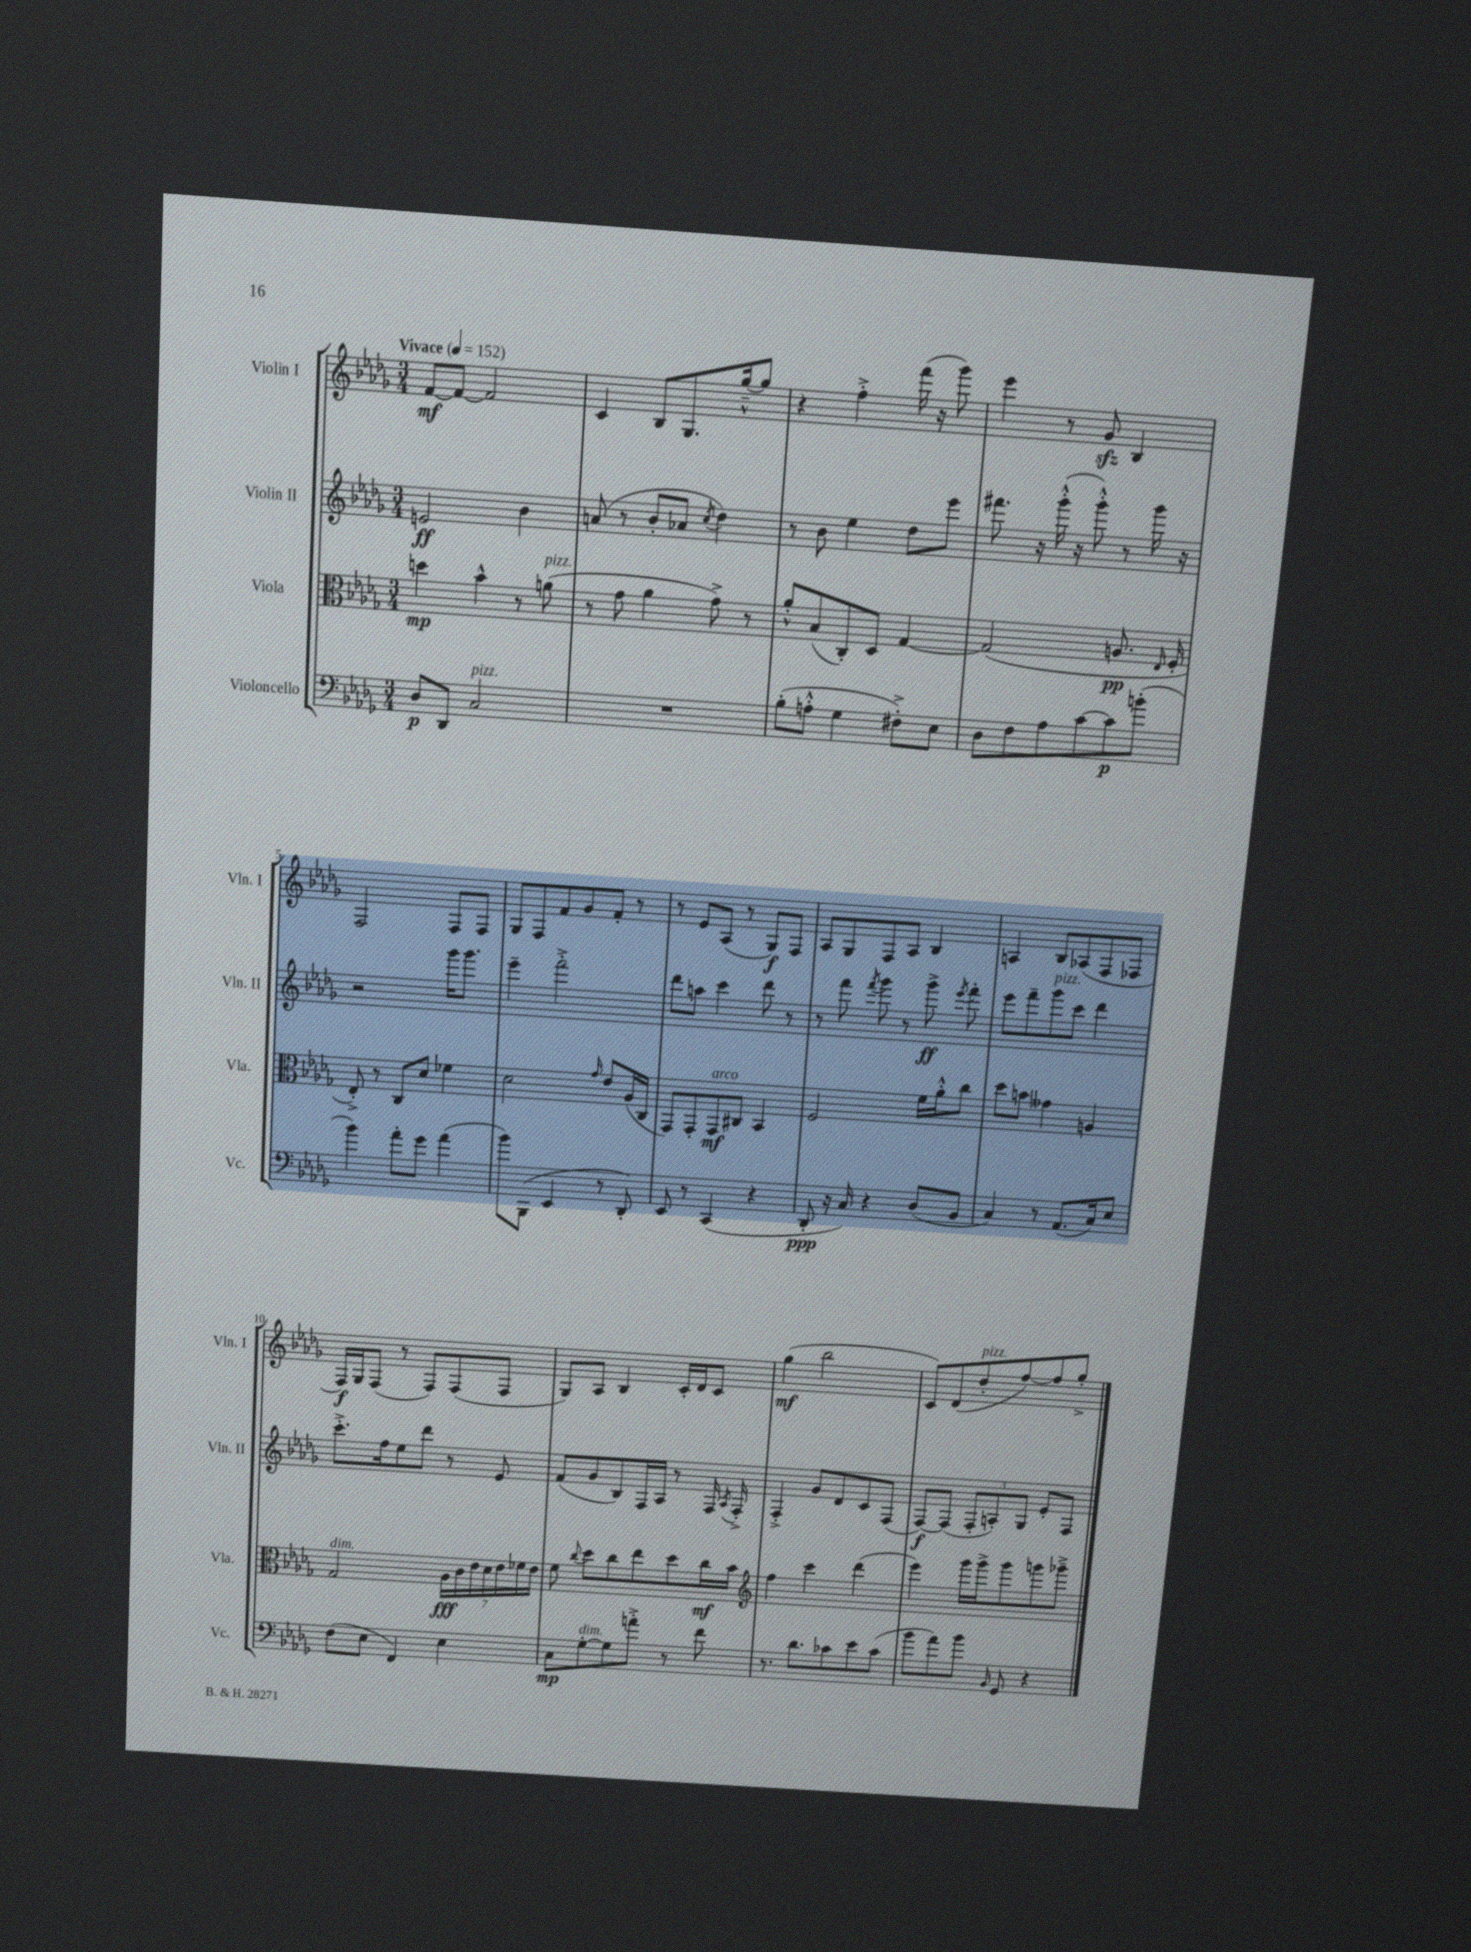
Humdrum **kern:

**kern	**kern	**kern	**kern
*staff4	*staff3	*staff2	*staff1
*clefF4	*clefC3	*clefG2	*clefG2
*k[b-e-a-d-g-]	*k[b-e-a-d-g-]	*k[b-e-a-d-g-]	*k[b-e-a-d-g-]
*M3/4	*M3/4	*M3/4	*M3/4
*MM152	*MM152	*MM152	*MM152
8D-	4dd	2e	[8f
8DD-	.	.	8f_
2C	4b-^^	.	2f]
.	8r	4b-	.
.	(8a	.	.
=	=	=	=
2.r	8r	(8a	4c
.	8g-	8r	.
.	4a-	8b-'	8B-
.	.	8a-	8.G-
.	.	8qcc	.
.	8g-^)	4dd-)	.
.	.	.	[16gg-~^^
.	8r	.	8gg-]
=	=	=	=
(8B-'	8a-'^^	8r	4r
8A'^^	(8B-	8b-	.
4G-	8C')	4ee-	4ff'^
.	8D-	.	.
8F#'^)	[4G-	8dd-	(16fff
.	.	.	16r
8E-	.	8eee-	8ggg-)
=	=	=	=
8D-	(2G-]	8.fff#	4eee-
8F	.	.	.
.	.	16r	.
8A-	.	(16ggg-'^^	8r
.	.	16r	.
[8c	.	8ggg-'^^)	8g-
8c]	8.A	8r	4B-
(8b'	.	16ggg-	.
.	16qqE-	.	.
.	16F'	16r	.
=	=	=	=
4b-)	8E-'^)	2r	2F
.	8r	.	.
8a-'	8C	.	.
8g-	8d-	.	.
(4a-	4f-	16ggg-	8F
.	.	8.ggg-	.
.	.	.	8F
=	=	=	=
8b-)	2d-	4eee-~	8G-
(8BBB-	.	.	8F
4EE-	.	2fff'^	8f
.	.	.	8g-
.	16qqg-	.	.
8r	8e-	.	8f'
8DD-')	(16A-	.	8r
.	16C	.	.
=	=	=	=
8EE-	8GG-)	8ddd-	8r
8r	8GG-'	8aa	8e-
(4CC	8GG-	4ccc	(8A-
.	8C#	.	8r
4r	4BB-	8ddd-	8G-)
.	.	8r	8F
=	=	=	=
8DD-'	2F	8r	8A-
16r	.	8fff	8G-
16C)	.	.	.
.	.	8qfff	.
4r	.	8ggg-	8F
.	.	8r	8A-
(8D-	16f	8ggg-^	4B-
.	16a-'^^	.	.
.	.	8qeee-	.
8BB-	8cc	8fff'	.
=	=	=	=
4C)	8dd-	8eee-	4A
.	8b	8fff~	.
8r	4g--	8ggg-	8B-
(8.AA-	.	8ccc	(8A-
.	4A	4ddd-	8F
16C)	.	.	.
8E-	.	.	8F-
=	=	=	=
(8F	2G-	8.ccc'^	16F)
.	.	.	16G-
8E-	.	.	(8F
.	.	16ff	.
4FF)	.	8ee-	8r
.	.	8ddd-	8F)
4E-	28A-	8r	(8F
.	28c	.	.
.	28e-	.	.
.	28d-	.	.
.	.	8e-	8F
.	28e-	.	.
.	28f-	.	.
.	28e-	.	.
=	=	=	=
8C	8f	(8f	8G-)
.	8qqcc	.	.
[8G-'	8dd-	8g-	8A-
8G-]	8cc	8B-)	4B-
8a'^	8ee-	16F	.
.	.	16A-	.
8r	8dd-	8r	16c'
.	.	.	16d-
8f	16cc	16F	8c
.	.	8qA-	.
.	16b-	16F'^	.
=	=	=	=
*	*clefG2	*	*
8.r	4ff	4F'^	(4gg-
8.d-	.	.	.
.	4ccc	8g-	2bb-
8c-	.	8d-	.
8e-	(4ddd-	8c	.
(8c-	.	(8F	.
=	=	=	=
8b-	4eee-)	[8F)	8c)
8a-)	.	(8F]	(8d-
8b-	16ggg-	12F'	8dd-'
.	16ggg-^	.	.
.	.	12A')	.
16qqBB-	.	.	.
8GG-	8ggg-	.	[8ff)
.	.	12G-	.
4r	8ggg	8e-'	8ff]
.	8ggg-~^	8F	8gg-'^
==	==	==	==
*-	*-	*-	*-
